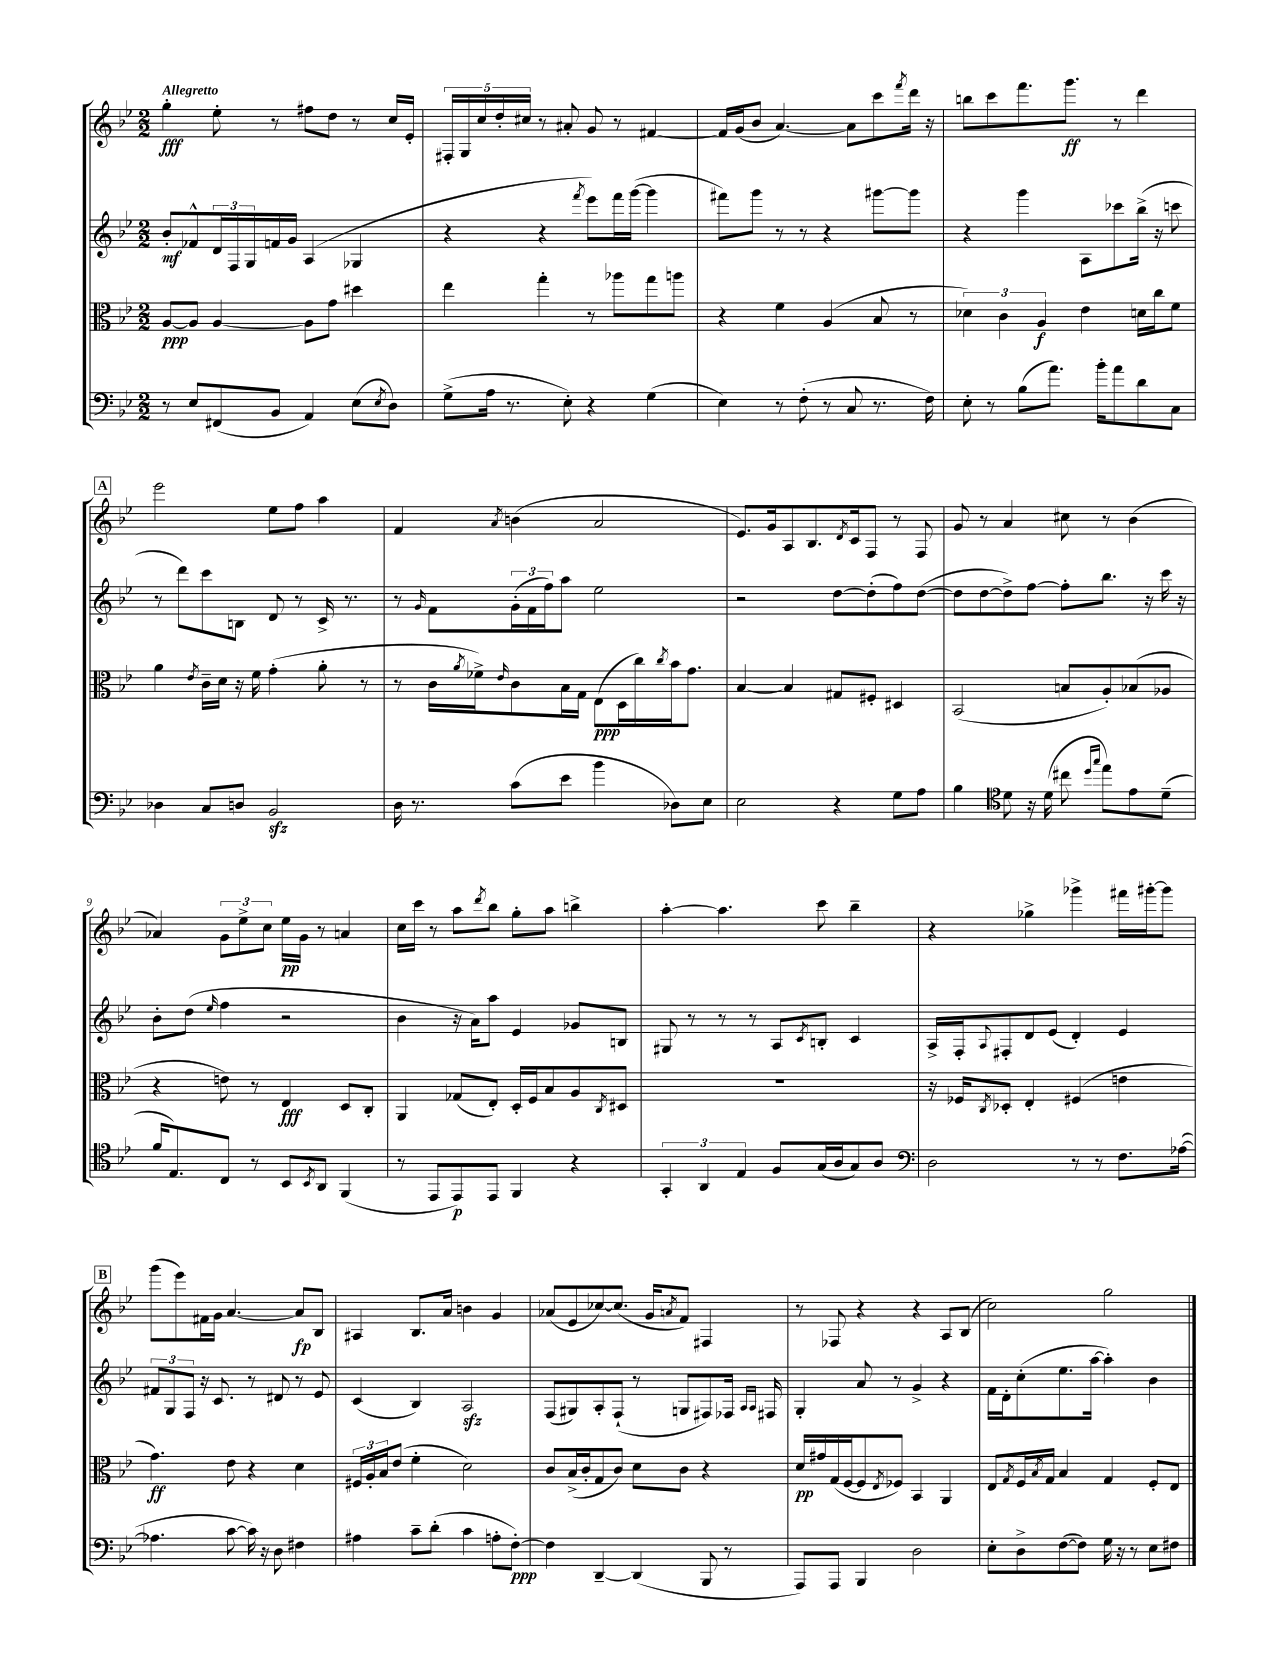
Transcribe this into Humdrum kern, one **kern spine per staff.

**kern	**dynam	**kern	**dynam	**kern	**dynam	**kern	**dynam
*part4	*part4	*part3	*part3	*part2	*part2	*part1	*part1
*staff4	*staff4	*staff3	*staff3	*staff2	*staff2	*staff1	*staff1
*clefF4	*	*clefC3	*	*clefG2	*	*clefG2	*
*k[b-e-]	*	*k[b-e-]	*	*k[b-e-]	*	*k[b-e-]	*
*M2/2	*	*M2/2	*	*M2/2	*	*M2/2	*
=1	=1	=1	=1	=1	=1	=1	=1
!	!	!	!	!	!	!LO:TX:a:B:t=Allegretto	!
8r	.	[8A/L	ppp	8b-'/L	mf	4gg'\	fff
8E-/L	.	8A/J]	.	8f-X^^/	.	.	.
(8FF#X/	.	[4A/	.	24d/L	.	8ee-'\	.
.	.	.	.	24F/	.	.	.
.	.	.	.	24G/	.	.	.
8BB-/J	.	.	.	16fn/	.	8r	.
.	.	.	.	16g/JJ	.	.	.
4AA/)	.	8A\L]	.	(4A/	.	8ff#X\L	.
.	.	8g\J	.	.	.	8dd\J	.
(8E-\L	.	4dd#X\	.	4G-X/	.	8r	.
8qE-/	.	.	.	.	.	.	.
8D\J)	.	.	.	.	.	16cc/LL	.
.	.	.	.	.	.	16e-'/JJ	.
=2	=2	=2	=2	=2	=2	=2	=2
(8G^\L	.	4ee-\	.	4r	.	20F#X'/LL	.
.	.	.	.	.	.	20G/	.
.	.	.	.	.	.	20cc/	.
16A\Jk	.	.	.	.	.	.	.
.	.	.	.	.	.	20dd'/	.
8.r	.	.	.	.	.	.	.
.	.	.	.	.	.	20cc#X/JJ	.
.	.	4gg'\	.	4r	.	8r	.
8E-'\)	.	.	.	.	.	8a#X'/	.
.	.	.	.	8qfff/	.	.	.
4r	.	8r	.	8eee-\L)	.	8g/	.
.	.	8aa-X\L	.	16fff\L	.	8r	.
.	.	.	.	([16ggg\JJ	.	.	.
(4G\	.	8gg\	.	4ggg\]	.	[4f#X/	.
.	.	8aan\J	.	.	.	.	.
=3	=3	=3	=3	=3	=3	=3	=3
4E-\)	.	4r	.	8fff#X\L)	.	16f#/LL]	.
.	.	.	.	.	.	(16g/J	.
.	.	.	.	8ggg\J	.	8b-/J	.
8r	.	4f\	.	8r	.	[4.a/)	.
(8F'\	.	.	.	8r	.	.	.
8r	.	(4A/	.	4r	.	.	.
8C/	.	.	.	.	.	8a\L]	.
8.r	.	8B-/	.	[8ggg#X\L	.	8ccc\	.
.	.	.	.	.	.	8qfff/	.
.	.	8r	.	8ggg#\J]	.	16ddd\Jk	.
16F\)	.	.	.	.	.	16r	.
=4	=4	=4	=4	=4	=4	=4	=4
8E-'\	.	6d-X\)	.	4r	.	8bbn\L	.
8r	.	.	.	.	.	8ccc\	.
.	.	6c\	.	.	.	.	.
(8B-\L	.	.	.	4ggg\	.	8.fff\	.
.	.	6A/	f	.	.	.	.
8.a\J)	.	.	.	.	.	.	.
.	.	.	.	.	.	8.ggg\J	ff
.	.	4e-\	.	8A\L	.	.	.
16b-'\KL	.	.	.	.	.	.	.
8a\	.	.	.	8ccc-X\	.	8r	.
8d\	.	16dn\LL	.	(16bb-^\Jk	.	4ddd\	.
.	.	16cc\J	.	16r	.	.	.
8C\J	.	8f\J	.	8cccn\	.	.	.
!!LO:LB:g=z
!!LO:REH:place=s1:t=A
=5	=5	=5	=5	=5	=5	=5	=5
4D-X\	.	4a\	.	8r	.	2eee-\	.
.	.	.	.	8ddd\L)	.	.	.
.	.	8qe-/	.	.	.	.	.
8C/L	.	16c~\LL	.	8ccc\	.	.	.
.	.	16d\JJ	.	.	.	.	.
8Dn/J	.	16r	.	8Bn\J	.	.	.
.	.	16f\	.	.	.	.	.
2BB-zz/	.	(4g'\	.	8d/	.	8ee-\L	.
.	.	.	.	8r	.	8ff\J	.
.	.	8a'\	.	16c^/	.	4aa\	.
.	.	.	.	8.r	.	.	.
.	.	8r	.	.	.	.	.
=6	=6	=6	=6	=6	=6	=6	=6
16D\	.	8r	.	8r	.	4f/	.
8.r	.	.	.	.	.	.	.
.	.	.	.	16qqg/	.	.	.
.	.	16c\LL	.	8f\L	.	.	.
.	.	8qa/	.	.	.	.	.
.	.	16f-X^\J)	.	.	.	.	.
.	.	16qqe-/	.	.	.	8qa/	.
(8c\L	.	8c\	.	(24g'\L	.	(4bn\	.
.	.	.	.	24f\	.	.	.
.	.	.	.	24ff\J)	.	.	.
8e-\J	.	16B-\L	.	8aa\J	.	.	.
.	.	16G\JJ	.	.	.	.	.
4b-\	.	(8E-\L	ppp	2ee-\	.	2a/	.
.	.	16D\L	.	.	.	.	.
.	.	16cc\)	.	.	.	.	.
.	.	8qcc/	.	.	.	.	.
8D-X\L)	.	16b-\J	.	.	.	.	.
.	.	8.g\J	.	.	.	.	.
8E-\J	.	.	.	.	.	.	.
=7	=7	=7	=7	=7	=7	=7	=7
2E-\	.	[4B-/	.	2r	.	8.e-/L)	.
.	.	.	.	.	.	16g/k	.
.	.	4B-/]	.	.	.	8A/	.
.	.	.	.	.	.	8.B-/	.
4r	.	8G#X/L	.	[8dd\L	.	.	.
.	.	.	.	.	.	8qd/	.
.	.	.	.	.	.	16c/k	.
.	.	8F#X'/J	.	(8dd'\]	.	8F/J	.
8G\L	.	4D#X/	.	8ff\)	.	8r	.
8A\J	.	.	.	([8dd\J	.	8F/	.
=8	=8	=8	=8	=8	=8	=8	=8
4B-\	.	(2BB-/	.	8dd\L]	.	8g/	.
.	.	.	.	[8dd\	.	8r	.
*clefC4	*	*	*	*	*	*	*
8d\	.	.	.	8dd^\])	.	4a/	.
16r	.	.	.	[8ff\J	.	.	.
(16d\	.	.	.	.	.	.	.
8cc#X\	.	8Bn/L	.	8ff'\L]	.	8cc#X\	.
16qqdd/LL	.	.	.	.	.	.	.
16qqgg/JJ	.	.	.	.	.	.	.
8ee-\L)	.	8A'/)	.	8.bb-\J	.	8r	.
8e-\	.	(8B-X/	.	.	.	(4b-\	.
.	.	.	.	16r	.	.	.
(8d~\J	.	8A-X/J	.	16ccc\	.	.	.
.	.	.	.	16r	.	.	.
!!LO:LB:g=z
=9	=9	=9	=9	=9	=9	=9	=9
16f/KL	.	4r	.	8b-'\L	.	4a-X/)	.
8.E-/)	.	.	.	.	.	.	.
.	.	.	.	(8dd\J	.	.	.
.	.	.	.	16qqee-/	.	.	.
8C/J	.	8en\)	.	4ff\	.	12g\L	.
.	.	.	.	.	.	12ee-^\	.
8r	.	8r	.	.	.	.	.
.	.	.	.	.	.	12cc\J	.
8BB-/L	.	4E-/	fff	2r	.	16ee-\LL	pp
.	.	.	.	.	.	16g\JJ	.
8qBB-/	.	.	.	.	.	.	.
8AA/J	.	.	.	.	.	8r	.
(4FF/	.	8D/L	.	.	.	4an/	.
.	.	8C'/J	.	.	.	.	.
=10	=10	=10	=10	=10	=10	=10	=10
8r	.	4AA/	.	4b-\	.	16cc\LL	.
.	.	.	.	.	.	16ccc\JJ	.
8EE-/L	.	.	.	.	.	8r	.
8EE-/)	p	(8G-X/L	.	16r	.	8aa\L	.
.	.	.	.	16a\KL)	.	.	.
.	.	.	.	.	.	8qddd/	.
8EE-/J	.	8E-'/J)	.	8aa\J	.	8bb-\J	.
4FF/	.	16D'/LL	.	4e-/	.	8gg'\L	.
.	.	16F/J	.	.	.	.	.
.	.	8B-/	.	.	.	8aa\J	.
4r	.	8A/	.	8g-X/L	.	4bbn^\	.
.	.	8qC/	.	.	.	.	.
.	.	8D#X/J	.	8Bn/J	.	.	.
=11	=11	=11	=11	=11	=11	=11	=11
6GG'/	.	1r	.	8G#X/	.	[4aa'\	.
.	.	.	.	8r	.	.	.
6AA/	.	.	.	.	.	.	.
.	.	.	.	8r	.	4.aa\]	.
6E-/	.	.	.	.	.	.	.
.	.	.	.	8r	.	.	.
8F/L	.	.	.	8A/L	.	.	.
.	.	.	.	8qc/	.	.	.
(16G/L	.	.	.	8Bn'/J	.	8ccc\	.
16A/J	.	.	.	.	.	.	.
8G/)	.	.	.	4c/	.	4bb-~\	.
8A/J	.	.	.	.	.	.	.
=12	=12	=12	=12	=12	=12	=12	=12
*clefF4	*	*	*	*	*	*	*
2D\	.	16r	.	16A^/LL	.	4r	.
.	.	16F-X/KL	.	16F'/J	.	.	.
.	.	8qC/	.	8qqA/	.	.	.
.	.	8D-X'/J	.	8F#X'/	.	.	.
.	.	4E-'/	.	8d/	.	4gg-X^\	.
.	.	.	.	(8e-/J	.	.	.
8r	.	(4F#X/	.	4d'/)	.	4ggg-X^\	.
8r	.	.	.	.	.	.	.
8.F\L	.	4en\	.	4e-/	.	16fff#X\LL	.
.	.	.	.	.	.	[16ggg#X'\J	.
.	.	.	.	.	.	8ggg#\J]	.
([16A-X\Jk	.	.	.	.	.	.	.
!!LO:LB:g=z
!!LO:REH:place=s1:t=B
=13	=13	=13	=13	=13	=13	=13	=13
4.A-X\]	.	4.g\)	ff	12f#X/L	.	(8ggg\L	.
.	.	.	.	12G/	.	.	.
.	.	.	.	.	.	8eee-\)	.
.	.	.	.	12F/J	.	.	.
.	.	.	.	16r	.	16f#X\L	.
.	.	.	.	8.c/	.	16g\JJ	.
[8c\	.	8e-\	.	.	.	[4.a/	.
16c\])	.	4r	.	8r	.	.	.
16r	.	.	.	.	.	.	.
8D\	.	.	.	8d#X/	.	.	.
4F#X\	.	4d\	.	8r	.	8a/L]	fp
.	.	.	.	8e-/	.	8B-/J	.
=14	=14	=14	=14	=14	=14	=14	=14
4A#X\	.	24F#X/LL	.	(4c/	.	4A#X/	.
.	.	24A'/	.	.	.	.	.
.	.	24B-/J	.	.	.	.	.
.	.	(8e-/J	.	.	.	.	.
8c~\L	.	4f'\	.	4B-/)	.	8.B-/L	.
(8d'\J	.	.	.	.	.	.	.
.	.	.	.	.	.	16a/Jk	.
4c\	.	2d\)	.	2Azz/	.	4bn\	.
8An'\L	.	.	.	.	.	4g/	.
[8F'\J)	ppp	.	.	.	.	.	.
=15	=15	=15	=15	=15	=15	=15	=15
4F\]	.	8c/L	.	(8F/L	.	(8a-X/L	.
.	.	(16B-^/L	.	8G#X/)	.	8e-/	.
.	.	16c'/J	.	.	.	.	.
[4DD~/	.	8G/	.	8A'/	.	[8cc-X/)	.
.	.	8c/J)	.	(8F`/J	.	(8.cc-/J]	.
(4DD/]	.	8d\L	.	8r	.	.	.
.	.	.	.	.	.	16g/KL	.
.	.	.	.	.	.	8qan/	.
.	.	8c\J	.	8Gn/L	.	8f/J)	.
8BBB-/	.	4r	.	8F#X/)	.	4F#X/	.
8r	.	.	.	16F-X/Jk	.	.	.
.	.	.	.	16qqA/LL	.	.	.
.	.	.	.	16qqA/JJ	.	.	.
.	.	.	.	16F#X/	.	.	.
=16	=16	=16	=16	=16	=16	=16	=16
8AAA/L)	.	16d/LL	pp	4G'/	.	8r	.
.	.	16g#X/	.	.	.	.	.
8AAA/J	.	(16G/	.	.	.	8F-X/	.
.	.	[16F/J	.	.	.	.	.
4BBB-/	.	8F/]	.	8a/	.	4r	.
.	.	8qE-/	.	.	.	.	.
.	.	8F-X/J)	.	8r	.	.	.
2D\	.	4BB-/	.	4g^/	.	4r	.
.	.	4AA/	.	4r	.	8A/L	.
.	.	.	.	.	.	(8B-/J	.
=17	=17	=17	=17	=17	=17	=17	=17
8E-'\L	.	8E-/L	.	16f\LL	.	2cc\)	.
.	.	.	.	16d'\J	.	.	.
.	.	8qG/	.	.	.	.	.
8D^\	.	16F/L	.	(8cc'\	.	.	.
.	.	8qB-/	.	.	.	.	.
.	.	16G/JJ	.	.	.	.	.
([8F\	.	4B-/	.	8.ee-\	.	.	.
8F\J])	.	.	.	.	.	.	.
.	.	.	.	[16aa\Jk	.	.	.
16G\	.	4G/	.	4aa'\])	.	2gg\	.
16r	.	.	.	.	.	.	.
8r	.	.	.	.	.	.	.
8E-\L	.	8F'/L	.	4b-\	.	.	.
8F#X\J	.	8E-/J	.	.	.	.	.
==	==	==	==	==	==	==	==
*-	*-	*-	*-	*-	*-	*-	*-
